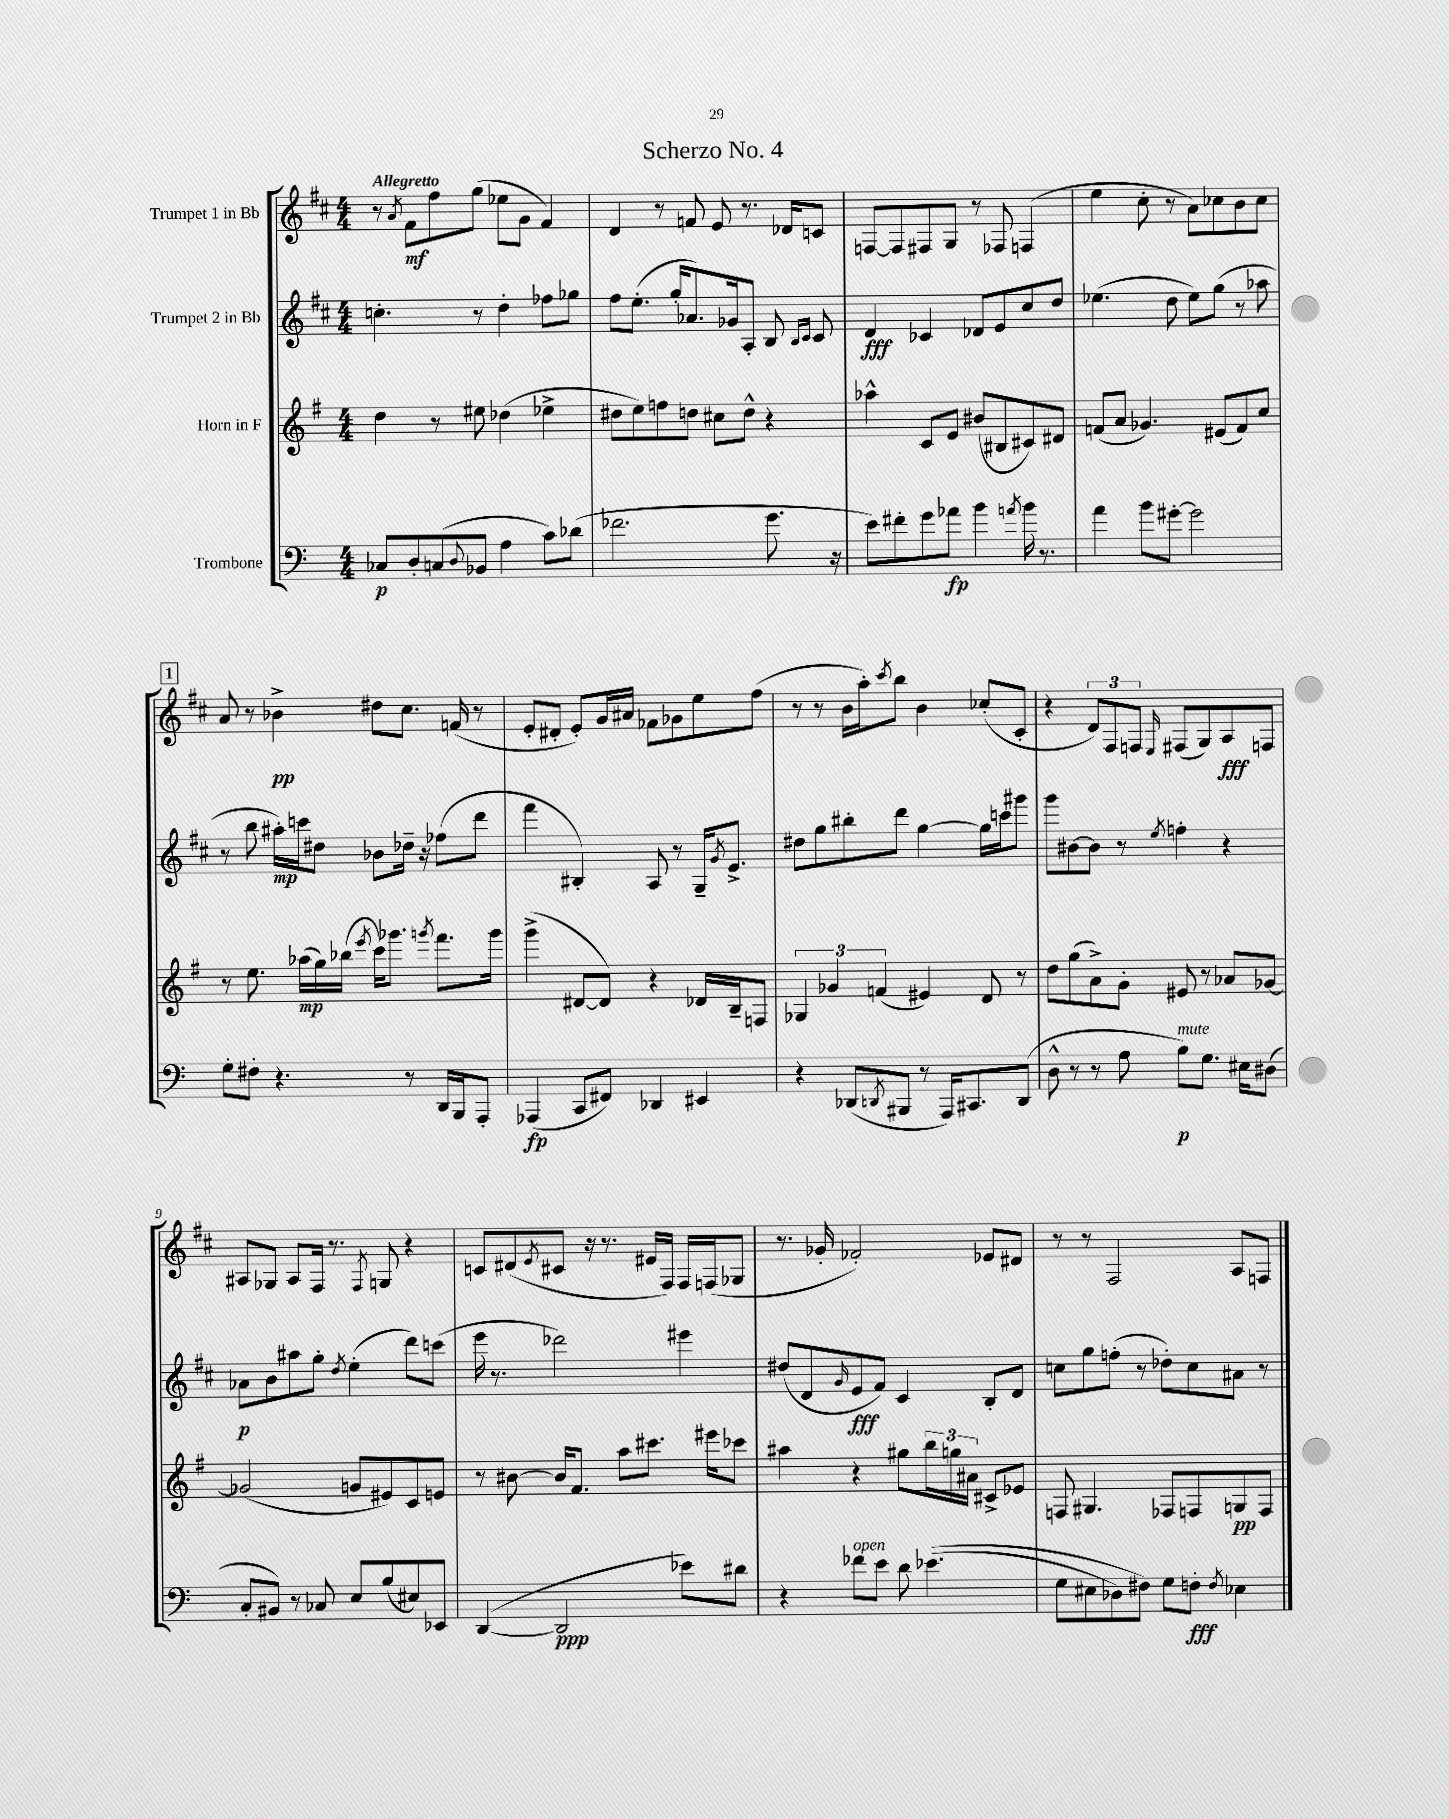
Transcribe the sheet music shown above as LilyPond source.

\header { title = "Scherzo No. 4" }
<<
\new StaffGroup <<
\new Staff = "s0" \with { instrumentName = "Trumpet 1 in Bb" } {
    \clef treble \key d \major \numericTimeSignature \time 4/4 \tempo "Allegretto"
    r8 \acciaccatura { a'8 } fis'8\mf fis''8 g''8( ees''8 g'8 fis'4) |
    d'4 r8 f'8 e'8 r8. des'16 c'8 |
    f8~ f8 fis8 g8 r8 fes8 f4( |
    e''4 cis''8-. r8 a'8) ces''8 b'8 ces''8 |
    \mark \markup { \box "1" } a'8 r8 bes'4->\pp dis''8 cis''8. f'16( r8 |
    e'8-. dis'8-. e'8-.) g'16 ais'16 fes'8 ges'8 e''8 fis''8( |
    r8 r8 b'16 a''16-.) \acciaccatura { cis'''8 } b''8 b'4 ces''8-.( cis'8-. |
    r4 \tuplet 3/2 { d'8) fis8 f8 } \grace { e16 } fis8( g8) a8\fff f8 |
    ais8 ges8 ais8 fis16 r8. \acciaccatura { fis8 } g8 r4 |
    c'8 dis'8( \acciaccatura { e'8 } cis'8 r16 r8. eis'16 fis16) fis16 f16( ges8 |
    r8. ges'16-. fes'2-.) ees'8 dis'8 |
    r8 r8 fis2 a8 f8 \bar "|." |
}
\new Staff = "s1" \with { instrumentName = "Trumpet 2 in Bb" } {
    \clef treble \key d \major \numericTimeSignature \time 4/4
    c''4.-. r8 d''4-. fes''8 ges''8 |
    fis''8 e''8.-.( g''16-. aes'8.) ges'16 a8-. b8 \grace { b16 cis'16 } cis'8 |
    d'4\fff ces'4 des'8 e'8 cis''8 d''8 |
    ees''4.( d''8 ees''8) g''8( r8 aes''8 |
    \mark \markup { \box "1" } r8 b''8 ais''16-.\mp) c'''16 dis''8 bes'8 des''16-- r16 fes''8( d'''8 |
    fis'''4 bis4-.) a8 r8 g16-- \acciaccatura { g'8 } e'8.-> |
    dis''8 g''8 bis''8-. d'''8 g''4~ g''16 c'''16 gis'''8 |
    g'''8 bis'8~ bis'8 r8 \acciaccatura { e''8 } f''4-. r4 |
    aes'8\p b'8 ais''8 g''8-. \acciaccatura { d''8 } e''4-.( d'''8) c'''8( |
    e'''16 r8. des'''2) eis'''4 |
    dis''8( d'8 \grace { g'16 } e'8\fff fis'8) cis'4 b8-. d'8 |
    c''8 g''8 f''8-.( r8 des''8-.) c''8 ais'8 r8 \bar "|." |
}
\new Staff = "s2" \with { instrumentName = "Horn in F" } {
    \clef treble \key g \major \numericTimeSignature \time 4/4
    d''4 r8 eis''8 des''4( ees''4-> |
    dis''8 e''8) f''8 d''8 cis''8 d''8-^ r4 |
    aes''4-^ c'8 e'8 bis'8( bis8 cis'8) dis'8 |
    f'8( a'8 ges'4.) eis'8( f'8) c''8 |
    \mark \markup { \box "1" } r8 e''8. aes''16\mp( g''16) bes''16( \acciaccatura { e'''8 } c'''16) ges'''8. \acciaccatura { g'''8 } fis'''8. g'''16 |
    g'''4->( dis'8~ dis'8) r4 des'16 b16-- f8 |
    \tuplet 3/2 { ges4 ges'4 f'4( } eis'4) d'8 r8 |
    d''8 g''8( a'8->) g'8-. eis'8 r8 aes'8 ges'8~ |
    ges'2( g'8 eis'8) c'8 e'8 |
    r8 bis'8~ bis'16 fis'8. a''8 cis'''8. eis'''16 ces'''8 |
    ais''4 r4 gis''8 \tuplet 3/2 { b''16 g''16 ais'16 } cis'8-> ees'8 |
    f8 gis4. fes8 f8 g8\pp f8 \bar "|." |
}
\new Staff = "s3" \with { instrumentName = "Trombone" } {
    \clef bass \key c \major \numericTimeSignature \time 4/4
    ces8\p d8-. c8( \appoggiatura { d8 } bes,8 a4 c'8) des'8( |
    fes'2. g'8. r16 |
    e'8) fis'8-. g'8 aes'8\fp b'4 \acciaccatura { a'8 } b'16 r8. |
    a'4 b'8 gis'8~-. gis'2 |
    \mark \markup { \box "1" } g8-. fis8-. r4. r8 d,16 b,,16 a,,8-. |
    aes,,4\fp( c,8 fis,8) des,4 eis,4 |
    r4 des,8( \acciaccatura { d,8 } bis,,8 r8 a,,16) cis,8. d,8( |
    d8-^ r8 r8 a8 b8\p^\markup { \italic "mute" }) g8. eis16 dis8( |
    c8-. bis,8) r8 ces8 e8 b8( eis8) ees,8 |
    d,4~( d,2\ppp ees'8) dis'8 |
    r4 fes'8^\markup { \italic "open" } e'8 d'8 ees'4.(\( |
    g8 eis8 des8) fis8\) g8 f8-.\fff \acciaccatura { f8 } ees4 \bar "|." |
}
>>
>>
